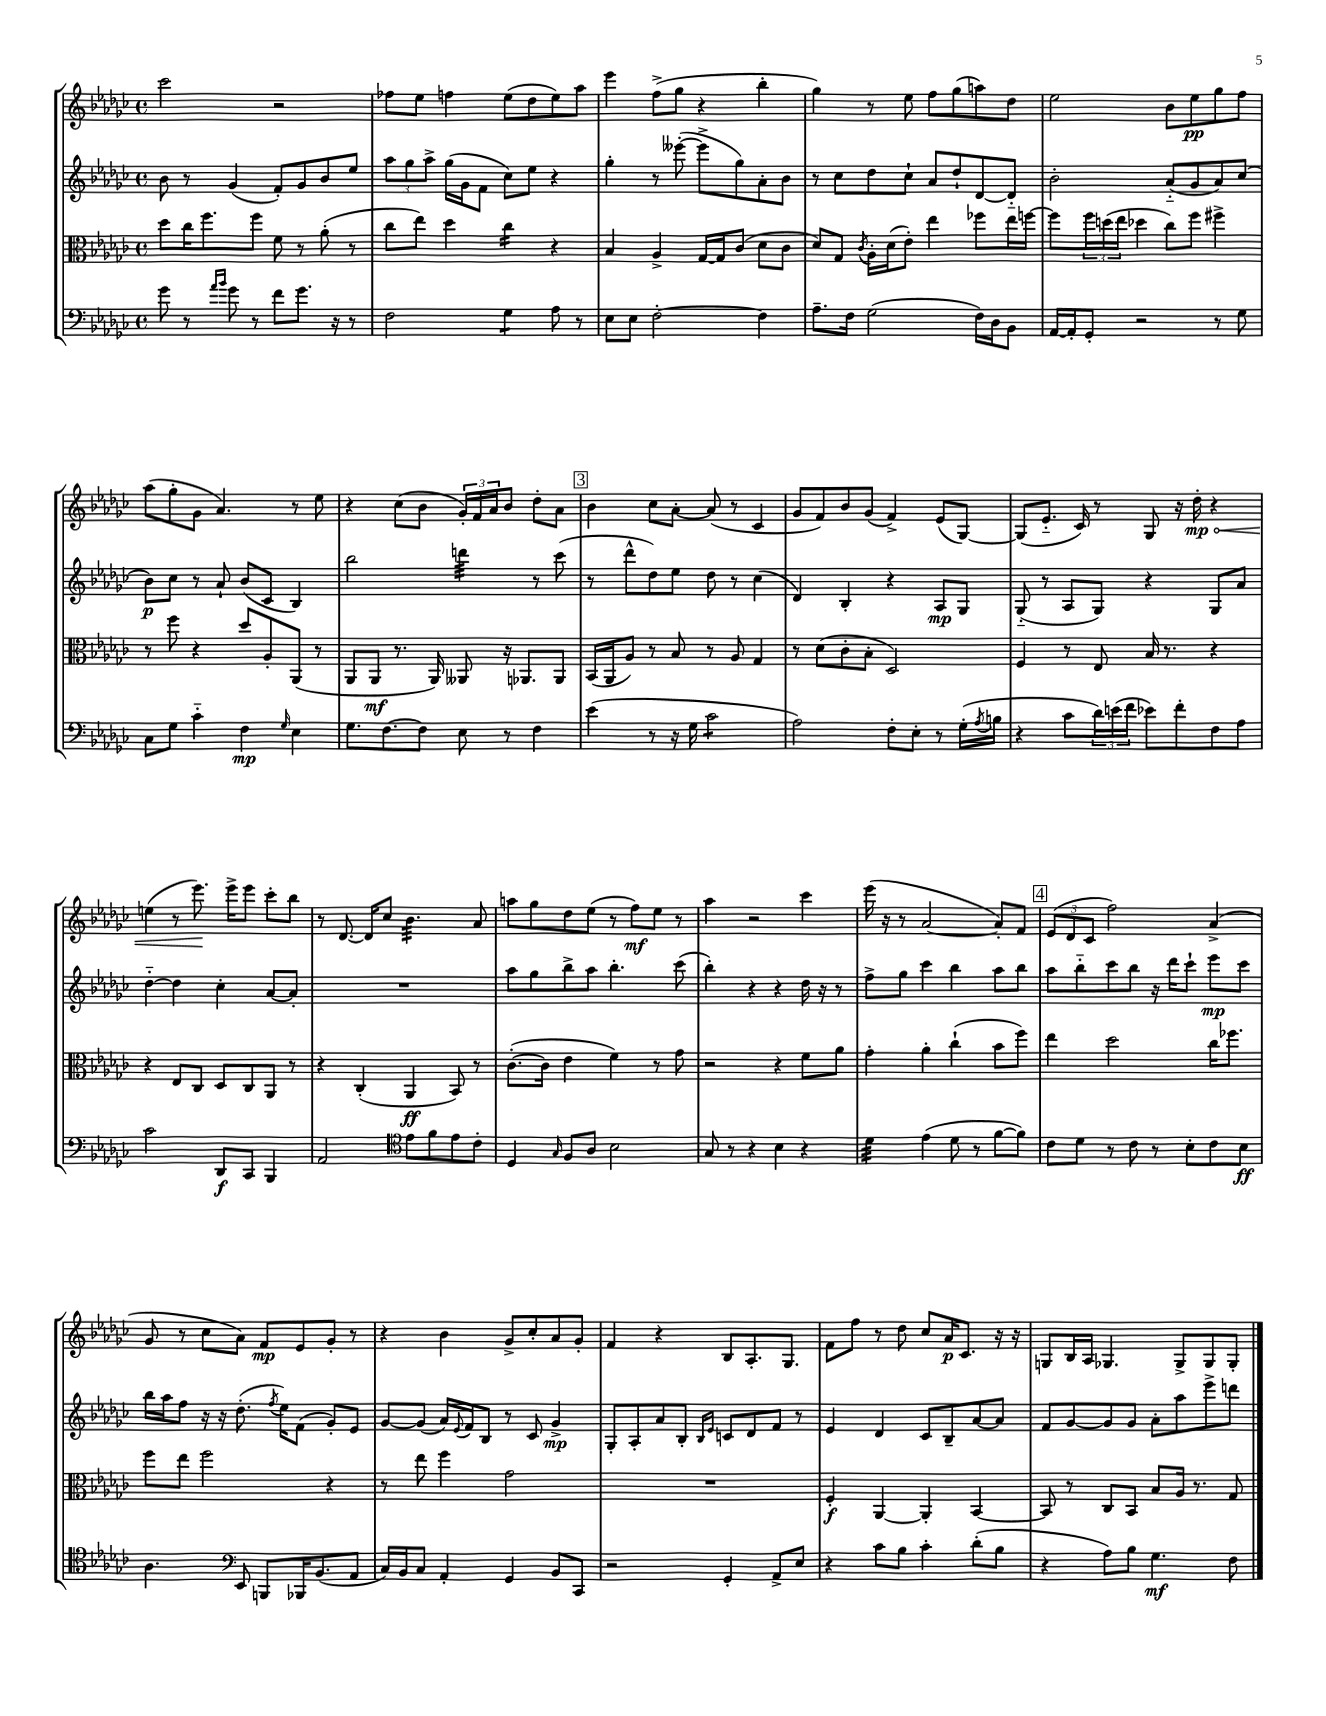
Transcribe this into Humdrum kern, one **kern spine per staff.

**kern	**kern	**kern	**kern
*staff4	*staff3	*staff2	*staff1
*clefF4	*clefC3	*clefG2	*clefG2
*k[b-e-a-d-g-c-]	*k[b-e-a-d-g-c-]	*k[b-e-a-d-g-c-]	*k[b-e-a-d-g-c-]
*M4/4	*M4/4	*M4/4	*M4/4
*met(c)	*met(c)	*met(c)	*met(c)
8g-	8dd-	8b-	2ccc-
8r	16cc-	8r	.
.	8.ff	.	.
16qqa-	.	.	.
16qqb-	.	.	.
8g-	.	(4g-	.
8r	8ff	.	.
8f	8f	8f')	2r
8.g-	8r	8g-	.
.	(8a-'	8b-	.
16r	.	.	.
8r	8r	8ee-	.
=	=	=	=
2F	8cc-	12aa-	8ff-
.	.	12gg-	.
.	8ee-)	.	8ee-
.	.	12aa-^	.
.	4dd-	(16gg-	4ff
.	.	16g-	.
.	.	8f	.
4G-	4cc-	8cc-)	(8ee-
.	.	8ee-	8dd-
8A-	4r	4r	8ee-)
8r	.	.	8aa-
=	=	=	=
8E-	4B-	4gg-'	4eee-
8E-	.	.	.
[2F'	4A-^	8r	(8ff^
.	.	([8eee--'	8gg-
.	[16G-	8eee--^]	4r
.	16G-]	.	.
.	(8c-	8gg-)	.
4F]	8d-	8a-'	4bb-'
.	8c-	8b-	.
=	=	=	=
8.A-~	8d-)	8r	4gg-)
.	8G-	8cc-	.
16F	.	.	.
.	8qc-	.	.
(2G-	16A-'	8dd-	8r
.	(16d-	.	.
.	8e-')	8cc-`	8ee-
.	4ee-	8a-	8ff
.	.	8dd-`	(8gg-
16F)	8ff-	[8d-	8aa)
16D-	.	.	.
8BB-	16ee-	8d-'~]	8dd-
.	[16ff	.	.
=	=	=	=
[16AA-	8ff]	2b-'	2ee-
16AA-']	.	.	.
8GG-'	24ff	.	.
.	(24dd	.	.
.	24ee-	.	.
2r	4dd-	.	.
.	8cc-)	(8a-'~	8b-
.	8ff	8g-	8ee-
8r	4ff#^	8a-)	8gg-
8G-	.	(8cc-	8ff
=	=	=	=
8C-	8r	8b-)	(8aa-
8G-	8ff	8cc-	8gg-'
4c-'~	4r	8r	8g-
.	.	8a-`	4.a-)
4F	8dd-	(8b-	.
.	8A-'	8c-	.
16qqG-	.	.	.
4E-	(8AA-	4B-)	8r
.	8r	.	8ee-
=	=	=	=
8.G-	8AA-	2bb-	4r
.	8AA-	.	.
[8.F	.	.	.
.	8.r	.	(8cc-
8F]	.	.	8b-
.	16AA-)	.	.
8E-	8AA--	4ddd	24g-')
.	.	.	24f
.	.	.	24a-
8r	16r	.	8b-
.	8.AA-	.	.
4F	.	8r	8dd-'
.	8AA-	(8ccc-	8a-
=	=	=	=
(4e-	(16BB-	8r	4b-
.	16AA-	.	.
.	8A-)	8ddd-^^	.
8r	8r	8dd-)	8cc-
16r	8B-	8ee-	[8a-'
16G-	.	.	.
2c-	8r	8dd-	(8a-]
.	8A-	8r	8r
.	4G-	(4cc-	4c-
=	=	=	=
2A-)	8r	4d-)	8g-
.	(8d-	.	8f)
.	8c-'	4B-'	8b-
.	8B-'	.	(8g-
8F'	2D-)	4r	4f^)
8E-'	.	.	.
8r	.	8A-	(8e-
(16G-'	.	8G-	[8G-)
8qA-	.	.	.
16B	.	.	.
=	=	=	=
4r	4F	(8G-'~	(8G-]
.	.	8r	8.e-'~
8c-	8r	8A-	.
.	.	.	16c-)
24d-)	8E-	8G-)	8r
(24e	.	.	.
24f	.	.	.
8e-)	16B-	4r	8G-
.	8.r	.	.
8f'	.	.	16r
.	.	.	16dd-'
8F	4r	8G-	4r
8A-	.	8a-	.
=	=	=	=
2c-	4r	[4dd-'~	(4ee
.	8E-	4dd-]	8r
.	8C-	.	8.eee-)
8DD-	8D-	4cc-'	.
.	.	.	16eee-^
8CC-	8C-	.	8eee-
4BBB-	8AA-	[8a-	8ccc-'
.	8r	8a-']	8bb-
=	=	=	=
2AA-	4r	1r	8r
.	.	.	[8.d-
.	(4C-'	.	.
.	.	.	16d-]
.	.	.	8cc-
*clefC4	*	*	*
8e-	4AA-	.	4.b-
8f	.	.	.
8e-	8BB-)	.	.
8c-'	8r	.	8a-
=	=	=	=
4D-	([8.c-'	8aa-	8aa
.	.	8gg-	8gg-
.	16c-]	.	.
16qqG-	.	.	.
8F	4e-	8bb-^	8dd-
8A-	.	8aa-	(8ee-
2B-	4f)	4.bb-'	8r
.	.	.	8ff)
.	8r	.	8ee-
.	8g-	(8ccc-	8r
=	=	=	=
8G-	2r	4bb-')	4aa-
8r	.	.	.
4r	.	4r	2r
4B-	4r	4r	.
4r	8f	16dd-	4ccc-
.	.	16r	.
.	8a-	8r	.
=	=	=	=
4d-	4g-'	8ff^	(16eee-
.	.	.	16r
.	.	8gg-	8r
(4e-	4a-'	4ccc-	[2a-
8d-	(4cc-`	4bb-	.
8r	.	.	.
[8f	8b-	8aa-	8a-'])
8f])	8ff)	8bb-	8f
=	=	=	=
8c-	4ee-	8aa-	(12e-
.	.	.	12d-
8d-	.	8bb-'~	.
.	.	.	12c-
8r	2dd-	8ccc-	2ff)
8c-	.	8bb-	.
8r	.	16r	.
.	.	16ddd-	.
8B-'	.	8ccc-`	.
8c-	16cc-	8eee-	(4a-^
.	8.ff-	.	.
8B-	.	8ccc-	.
=	=	=	=
4.A-	8ff	16bb-	8g-
.	.	16aa-	.
.	8ee-	8ff	8r
.	2ff	16r	8cc-
.	.	16r	.
*clefF4	*	*	*
8EE-	.	(8.dd-'	8a-)
8BBB	.	.	8f
.	.	8qff	.
.	.	16ee-)	.
16BBB-	.	(8f	8e-
(8.BB-	.	.	.
.	4r	8g-')	8g-'
8AA-	.	8e-	8r
=	=	=	=
16C-)	8r	[8g-	4r
16BB-	.	.	.
8C-	8ee-	(8g-]	.
4AA-'	4ff	16a-)	4b-
.	.	8qqe-	.
.	.	16f	.
.	.	8B-	.
4GG-	2g-	8r	8g-^
.	.	8c-	8cc-'
8BB-	.	4g-^	8a-
8CC-	.	.	8g-'
=	=	=	=
2r	1r	8G-'	4f
.	.	8A-'	.
.	.	8a-	4r
.	.	8B-'	.
.	.	16qqB-	.
.	.	16qqe-	.
4GG-'	.	8c	8B-
.	.	8d-	8.A-'
8AA-^	.	8f	.
.	.	.	8.G-
8E-	.	8r	.
=	=	=	=
4r	4F'	4e-	8f
.	.	.	8ff
8c-	[4AA-	4d-	8r
8B-	.	.	8dd-
4c-'	4AA-']	8c-	8cc-
.	.	8B-~	16a-
.	.	.	8.c-
(8d-'	[4BB-	[8a-	.
8B-	.	8a-]	16r
.	.	.	16r
=	=	=	=
4r	8BB-]	8f	8G
.	8r	[8g-	16B-
.	.	.	16A-
8A-)	8C-	8g-]	4.G-
8B-	8BB-	8g-	.
4.G-	8B-	8a-'	.
.	16A-	8aa-	8G-^
.	8.r	.	.
.	.	8eee-^	8G-
8F	8G-	8ddd	8G-'
==	==	==	==
*-	*-	*-	*-
